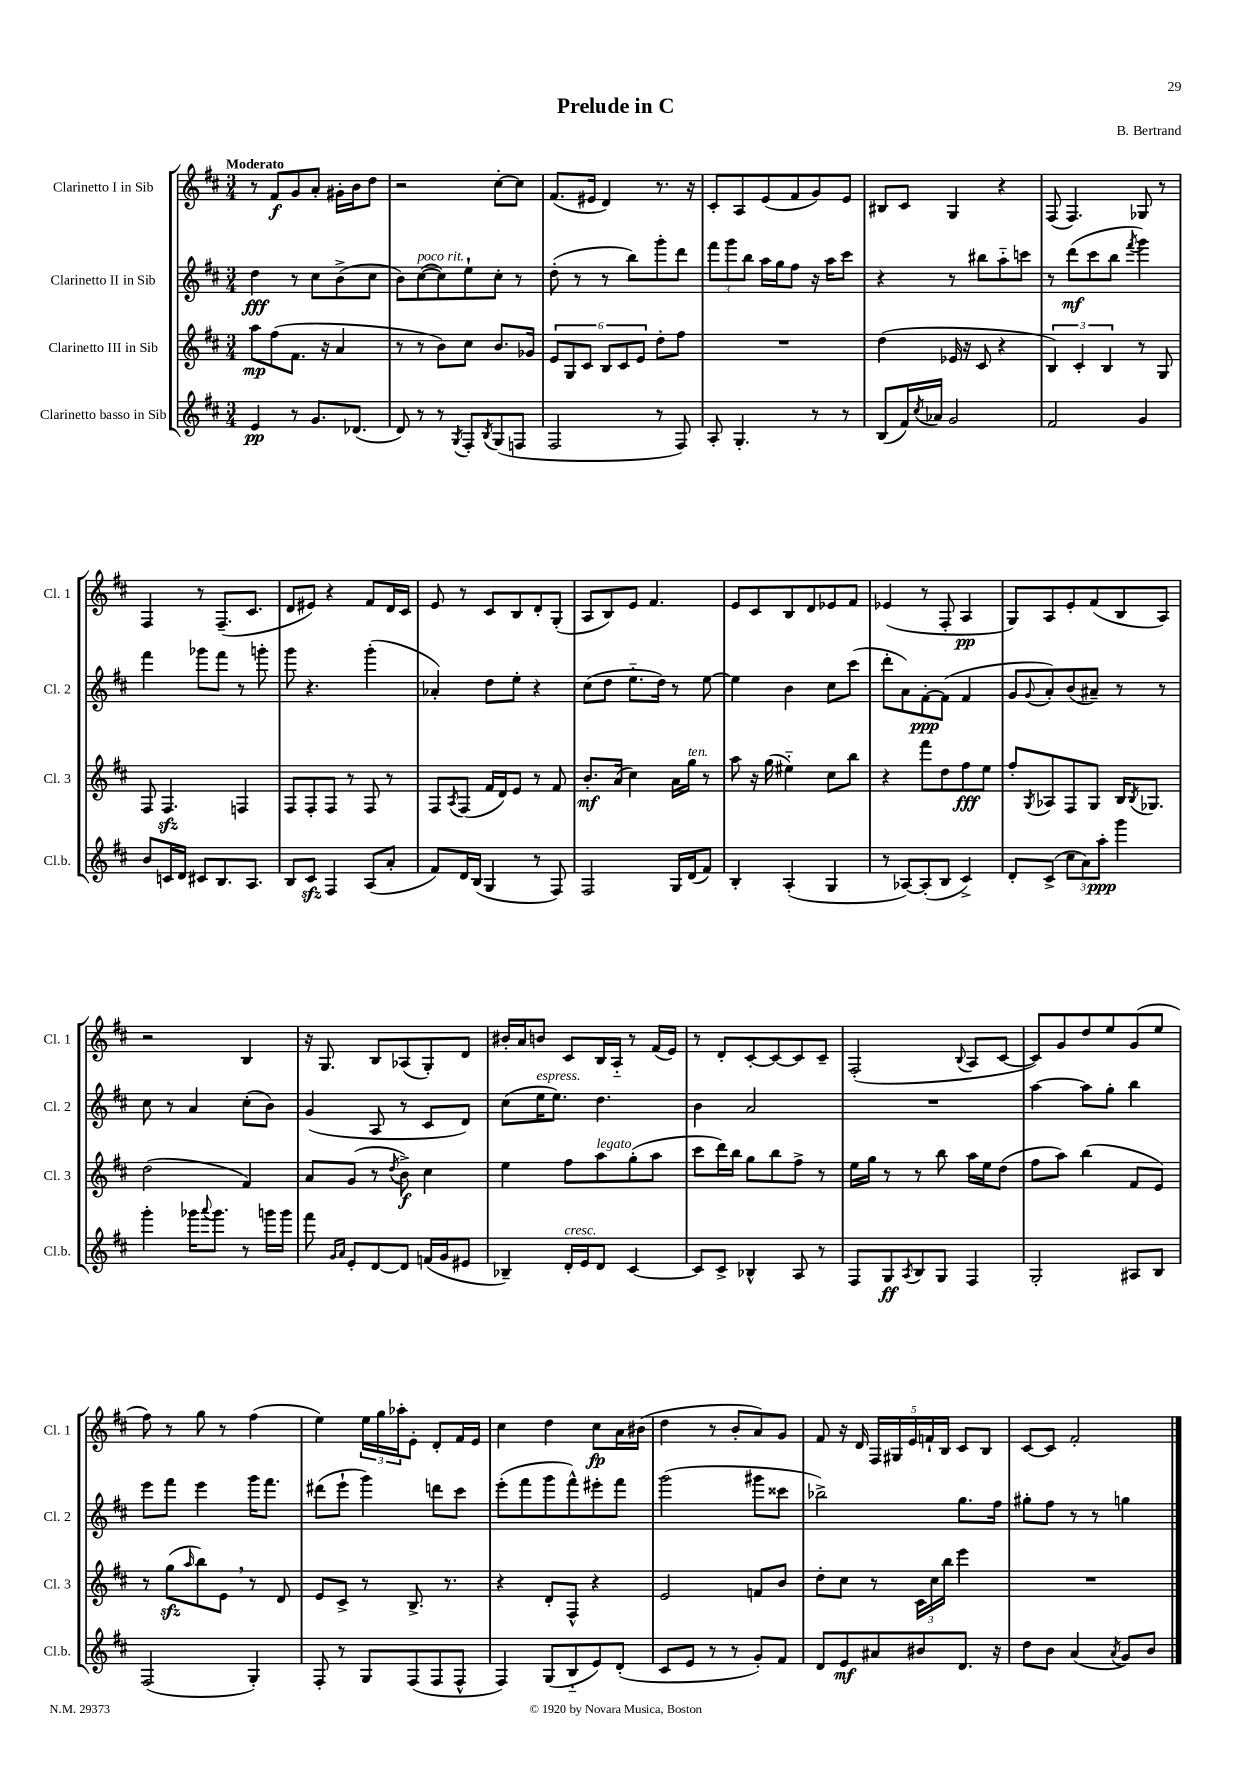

**kern	**dynam	**kern	**dynam	**kern	**dynam	**kern	**dynam
*part4	*part4	*part3	*part3	*part2	*part2	*part1	*part1
*staff4	*staff4	*staff3	*staff3	*staff2	*staff2	*staff1	*staff1
*I"Clarinetto basso in Sib	*	*I"Clarinetto III in Sib	*	*I"Clarinetto II in Sib	*	*I"Clarinetto I in Sib	*
*I'Cl.b.	*	*I'Cl. 3	*	*I'Cl. 2	*	*I'Cl. 1	*
*clefG2	*	*clefG2	*	*clefG2	*	*clefG2	*
*k[f#c#]	*	*k[f#c#]	*	*k[f#c#]	*	*k[f#c#]	*
*M3/4	*	*M3/4	*	*M3/4	*	*M3/4	*
=1	=1	=1	=1	=1	=1	=1	=1
!	!	!	!	!	!	!LO:TX:a:B:t=Moderato	!
4e/	pp	8aa\L	mp	4dd\	fff	8r	.
.	.	(8ff#\	.	.	.	8f#/L	f
8r	.	8.f#\J	.	8r	.	8g/	.
8.g/L	.	.	.	8cc#\L	.	8a'/J	.
.	.	16r	.	.	.	.	.
.	.	4a/	.	(8b^\	.	16g#X'\LL	.
(8.d-X/J	.	.	.	.	.	16b\J	.
.	.	.	.	8cc#\J	.	8dd\J	.
=2	=2	=2	=2	=2	=2	=2	=2
8d/)	.	8r	.	8b\L)	.	2r	.
!	!	!	!	!LO:TX:a:i:t=poco rit.	!	!	!
8r	.	8r	.	([8cc#\	.	.	.
8r	.	8b\L)	.	8cc#\])	.	.	.
8qG/	.	.	.	.	.	.	.
8F#'/L	.	8cc#\J	.	8ee`\	.	.	.
8qB/	.	.	.	.	.	.	.
(8G/	.	8.b/L	.	8cc#'\J	.	[8cc#'\L	.
8Fn/J	.	.	.	8r	.	8cc#\J]	.
.	.	16g-X/Jk	.	.	.	.	.
=3	=3	=3	=3	=3	=3	=3	=3
2F#/	.	12e/L	.	(8dd'\	.	(8.f#/L	.
.	.	12G/	.	.	.	.	.
.	.	.	.	8r	.	.	.
.	.	12c#/J	.	.	.	.	.
.	.	.	.	.	.	16e#X/Jk	.
.	.	12B/L	.	8r	.	4d/)	.
.	.	12c#/	.	.	.	.	.
.	.	.	.	8bb\L)	.	.	.
.	.	12e/J	.	.	.	.	.
8r	.	8dd'\L	.	8ggg'\	.	8.r	.
8F#/)	.	8ff#\J	.	8ddd\J	.	.	.
.	.	.	.	.	.	16r	.
=4	=4	=4	=4	=4	=4	=4	=4
8A'/	.	2.r	.	12fff#\L	.	8c#'/L	.
.	.	.	.	12ggg\	.	.	.
4.G'/	.	.	.	.	.	8A/	.
.	.	.	.	12bb\J	.	.	.
.	.	.	.	16aa\LL	.	(8e/	.
.	.	.	.	16gg\J	.	.	.
.	.	.	.	8ff#\J	.	8f#/	.
8r	.	.	.	16r	.	8g/)	.
.	.	.	.	16aa\KL	.	.	.
8r	.	.	.	8ccc#\J	.	8e/J	.
=5	=5	=5	=5	=5	=5	=5	=5
(8B/L	.	(4dd\	.	4r	.	8B#X/L	.
16f#/L)	.	.	.	.	.	8c#/J	.
8qcc#/	.	.	.	.	.	.	.
16a-X/JJ	.	.	.	.	.	.	.
2g/	.	16e-X/	.	8r	.	4G/	.
.	.	16r	.	.	.	.	.
.	.	8c#/	.	8bb#X\L	.	.	.
.	.	4r	.	8aa\	.	4r	.
.	.	.	.	8cccn\J	.	.	.
=6	=6	=6	=6	=6	=6	=6	=6
2f#/	.	6B/)	.	8r	.	(8F#/	.
.	.	.	.	(8ddd\L	mf	4.F#/)	.
.	.	6c#'/	.	.	.	.	.
.	.	.	.	8ccc#\	.	.	.
.	.	6B/	.	.	.	.	.
.	.	.	.	8bb\J	.	.	.
.	.	.	.	8qfff#/	.	.	.
4g/	.	8r	.	4ggg\)	.	8G-X/	.
.	.	8G/	.	.	.	8r	.
!!LO:LB:g=z
=7	=7	=7	=7	=7	=7	=7	=7
8b/L	.	8F#/	.	4fff#\	.	4F#/	.
16cn/L	.	4.F#zz/	.	.	.	.	.
16d/JJ	.	.	.	.	.	.	.
8c#X/L	.	.	.	8ggg-X\L	.	8r	.
8.B/	.	.	.	8fff#\J	.	(8.F#~/L	.
.	.	4Fn/	.	8r	.	.	.
8.A/J	.	.	.	.	.	8.c#/J	.
.	.	.	.	8gggn'\	.	.	.
=8	=8	=8	=8	=8	=8	=8	=8
8B/L	.	8F#/L	.	8ggg\	.	8d/L	.
8c#zz/J	.	8F#'/	.	4.r	.	8e#X/J)	.
4F#/	.	8F#/J	.	.	.	4r	.
.	.	8r	.	.	.	.	.
(8A/L	.	8F#/	.	(4ggg'\	.	8f#/L	.
8a'/J	.	8r	.	.	.	16d/L	.
.	.	.	.	.	.	16c#/JJ	.
=9	=9	=9	=9	=9	=9	=9	=9
8f#/L)	.	8F#/L	.	4a-X'/)	.	8e/	.
.	.	8qA/	.	.	.	.	.
16d/L	.	(8F#/J	.	.	.	8r	.
(16B/JJ	.	.	.	.	.	.	.
4G/	.	16f#/LL	.	8dd\L	.	8c#/L	.
.	.	16d/J)	.	.	.	.	.
.	.	8e/J	.	8ee'\J	.	8B/	.
8r	.	8r	.	4r	.	8d'/	.
8F#/)	.	8f#/	.	.	.	(8G'/J	.
=10	=10	=10	=10	=10	=10	=10	=10
2F#/	.	8.b'/L	mf	(8cc#\L	.	8A/L	.
.	.	.	.	8dd\J	.	8B/)	.
.	.	(16a/Jk	.	.	.	.	.
.	.	4cc#\)	.	8.ee\L	.	8e/J	.
.	.	.	.	.	.	4.f#/	.
.	.	.	.	16dd\Jk)	.	.	.
16G/LL	.	16a\LL	.	8r	.	.	.
!	!	!LO:TX:a:i:t=ten.	!	!	!	!	!
(16d/J	.	16gg\JJ	.	.	.	.	.
8f#/J)	.	8r	.	[8ee\	.	.	.
=11	=11	=11	=11	=11	=11	=11	=11
4B'/	.	8aa\	.	4ee\]	.	8e/L	.
.	.	16r	.	.	.	8c#/	.
.	.	(16gg\	.	.	.	.	.
(4A'/	.	4ee#X\)	.	4b\	.	8B/	.
.	.	.	.	.	.	8d/	.
4G/	.	8cc#\L	.	8cc#\L	.	8e-X/	.
.	.	8bb\J	.	(8ccc#\J	.	8f#/J	.
=12	=12	=12	=12	=12	=12	=12	=12
8r	.	4r	.	8ddd'\L	.	(4e-X/	.
[8A-X/L)	.	.	.	8a\)	.	.	.
(8A-'/]	.	8fff#\L	.	[8f#'\	ppp	8r	.
8B/J	.	8dd\	.	(8f#\J]	.	8F#'/	.
4c#^/)	.	8ff#\	fff	4f#/	.	4A/	pp
.	.	8ee\J	.	.	.	.	.
=13	=13	=13	=13	=13	=13	=13	=13
8d'/L	.	8ff#'/L	.	8g/L	.	8G/L)	.
.	.	8qG/	.	8qqg/	.	.	.
(8c#^/J	.	8A-X/	.	8a'/)	.	8A/	.
12cc#\L	.	8F#/	.	(8b/	.	8e'/	.
12a\)	.	.	.	.	.	.	.
.	.	8G/J	.	8a#X~/J)	.	(8f#/	.
12aa'\J	ppp	.	.	.	.	.	.
4ggg\	.	16B/KL	.	8r	.	8B/	.
.	.	8qB/	.	.	.	.	.
.	.	8.G-X/J	.	.	.	.	.
.	.	.	.	8r	.	8A/J)	.
!!LO:LB:g=z
=14	=14	=14	=14	=14	=14	=14	=14
4ggg'\	.	(2dd\	.	8cc#\	.	2r	.
.	.	.	.	8r	.	.	.
16ggg-X\KL	.	.	.	4a/	.	.	.
8qqaaa/	.	.	.	.	.	.	.
8.ggg-\J	.	.	.	.	.	.	.
8r	.	4f#/)	.	(8cc#'\L	.	4B/	.
16gggn\LL	.	.	.	8b\J)	.	.	.
16ggg\JJ	.	.	.	.	.	.	.
=15	=15	=15	=15	=15	=15	=15	=15
8fff#\	.	8a/L	.	(4g/	.	16r	.
.	.	.	.	.	.	8.G/	.
16qqg/LL	.	.	.	.	.	.	.
16qqa/JJ	.	.	.	.	.	.	.
8e'/L	.	(8g/J	.	.	.	.	.
[8d/	.	8r	.	8A/	.	8B/L	.
.	.	8qdd/	.	.	.	.	.
8d/J]	.	8b^\)	f	8r	.	(8A-X/	.
(16fn/LL	.	4cc#\	.	8c#/L	.	8G'/)	.
16g/J	.	.	.	.	.	.	.
8e#X/J	.	.	.	8d/J)	.	8d/J	.
=16	=16	=16	=16	=16	=16	=16	=16
4B-X~/)	.	4ee\	.	(8cc#\L	.	16b#X'/LL	.
.	.	.	.	.	.	16a/J	.
!	!	!	!	!LO:TX:a:i:t=espress.	!	!	!
.	.	.	.	16ee\K	.	8bn/J	.
.	.	.	.	8.ee\J)	.	.	.
!LO:TX:a:i:t=cresc.	!	!	!	!	!	!	!
16d'/LL	.	8ff#\L	.	.	.	8c#/L	.
16e/J	.	.	.	.	.	.	.
!	!	!LO:TX:a:i:t=legato	!	!	!	!	!
8d/J	.	8aa\	.	4.dd\	.	16B/L	.
.	.	.	.	.	.	16A/JJ	.
[4c#/	.	(8gg'\	.	.	.	8r	.
.	.	8aa\J	.	.	.	(16f#/LL	.
.	.	.	.	.	.	16e/JJ)	.
=17	=17	=17	=17	=17	=17	=17	=17
8c#/L]	.	8ccc#\L	.	4b\	.	8r	.
8c#^/J	.	16ddd\L)	.	.	.	8d'/L	.
.	.	16bb\JJ	.	.	.	.	.
4B-X^^/	.	8gg\L	.	2a/	.	[8c#'/	.
.	.	8bb\	.	.	.	8c#/_	.
8A/	.	8ff#^\J	.	.	.	8c#/]	.
8r	.	8r	.	.	.	8c#~/J	.
=18	=18	=18	=18	=18	=18	=18	=18
8F#/L	.	16ee\LL	.	2.r	.	(2F#'/	.
.	.	16gg\JJ	.	.	.	.	.
8G/	ff	8r	.	.	.	.	.
8qA/	.	.	.	.	.	.	.
8B/	.	8r	.	.	.	.	.
8G/J	.	8bb\	.	.	.	.	.
.	.	.	.	.	.	8qqB/	.
4F#/	.	16aa\LL	.	.	.	8A/L	.
.	.	16ee\J	.	.	.	.	.
.	.	(8dd\J	.	.	.	[8c#/J	.
=19	=19	=19	=19	=19	=19	=19	=19
2G'/	.	8ff#\L	.	[4aa\	.	8c#/L])	.
.	.	8aa\J)	.	.	.	8g/	.
.	.	(4bb\	.	8aa\L]	.	8dd/	.
.	.	.	.	8gg'\J	.	8ee/	.
8A#X/L	.	8f#/L	.	4bb\	.	(8g/	.
8B/J	.	8e/J)	.	.	.	8ee/J	.
!!LO:LB:g=z
=20	=20	=20	=20	=20	=20	=20	=20
(2F#/	.	8r	.	8eee\L	.	8ff#\)	.
.	.	(8ggzz\L	.	8fff#\J	.	8r	.
.	.	16qqaa/	.	.	.	.	.
.	.	8bb\)	.	4eee\	.	8gg\	.
.	.	8e,\J	.	.	.	8r	.
4G'/)	.	8r	.	16ggg\KL	.	(4ff#\	.
.	.	.	.	8.fff#\J	.	.	.
.	.	8d/	.	.	.	.	.
=21	=21	=21	=21	=21	=21	=21	=21
8F#'/	.	8e/L	.	(8ddd#X\L	.	4ee\)	.
8r	.	8c#^/J	.	8eee`\J	.	.	.
8G/L	.	8r	.	4ggg\)	.	24ee\LL	.
.	.	.	.	.	.	24gg\	.
.	.	.	.	.	.	24aa-X'\J	.
(8F#/	.	8.B^/	.	.	.	8e'\J	.
8F#/	.	.	.	8dddn\L	.	8d'/L	.
.	.	8.r	.	.	.	.	.
8F#^^/J	.	.	.	8ccc#\J	.	16f#/L	.
.	.	.	.	.	.	16e/JJ	.
=22	=22	=22	=22	=22	=22	=22	=22
4F#/)	.	4r	.	(8eee'\L	.	4cc#\	.
.	.	.	.	8fff#\	.	.	.
(8G/L	.	8d'/L	.	8ggg\	.	4dd\	.
8B/	.	8F#^^/J	.	8fff#^^\)	.	.	.
8e/)	.	4r	.	8eee#X'\	.	8cc#\L	fp
(8d'/J	.	.	.	8fff#\J	.	16a\L	.
.	.	.	.	.	.	(16b#X\JJ	.
=23	=23	=23	=23	=23	=23	=23	=23
8c#/L	.	2e/	.	(2ggg\	.	4dd\	.
8e/J	.	.	.	.	.	.	.
8r	.	.	.	.	.	8r	.
8r	.	.	.	.	.	8b'/L	.
8g'/L)	.	8fn/L	.	8ggg#X\L	.	8a/)	.
8f#/J	.	8b/J	.	8ccc##X\J	.	8g/J	.
=24	=24	=24	=24	=24	=24	=24	=24
8d/L	.	8dd'\L	.	2bb-X^\)	.	8f#/	.
8e/	mf	8cc#\J	.	.	.	16r	.
.	.	.	.	.	.	16d/	.
8a#X/	.	8r	.	.	.	20F#/LL	.
.	.	.	.	.	.	20G#X/	.
.	.	.	.	.	.	20e/	.
8b#X/	.	24c#\LL	.	.	.	.	.
.	.	.	.	.	.	20fn`/	.
.	.	24cc#\	.	.	.	.	.
.	.	.	.	.	.	20B/JJ	.
.	.	24bb\JJ	.	.	.	.	.
8.d/J	.	4eee\	.	8.gg\L	.	8c#/L	.
.	.	.	.	.	.	8B/J	.
16r	.	.	.	16ff#\Jk	.	.	.
=25	=25	=25	=25	=25	=25	=25	=25
8dd\L	.	2.r	.	8gg#X'\L	.	[8c#/L	.
8b\J	.	.	.	8ff#\J	.	8c#/J]	.
(4a/	.	.	.	8r	.	2f#'/	.
.	.	.	.	8r	.	.	.
8qa/	.	.	.	.	.	.	.
8g/L)	.	.	.	4ggn\	.	.	.
8b/J	.	.	.	.	.	.	.
==	==	==	==	==	==	==	==
*-	*-	*-	*-	*-	*-	*-	*-
